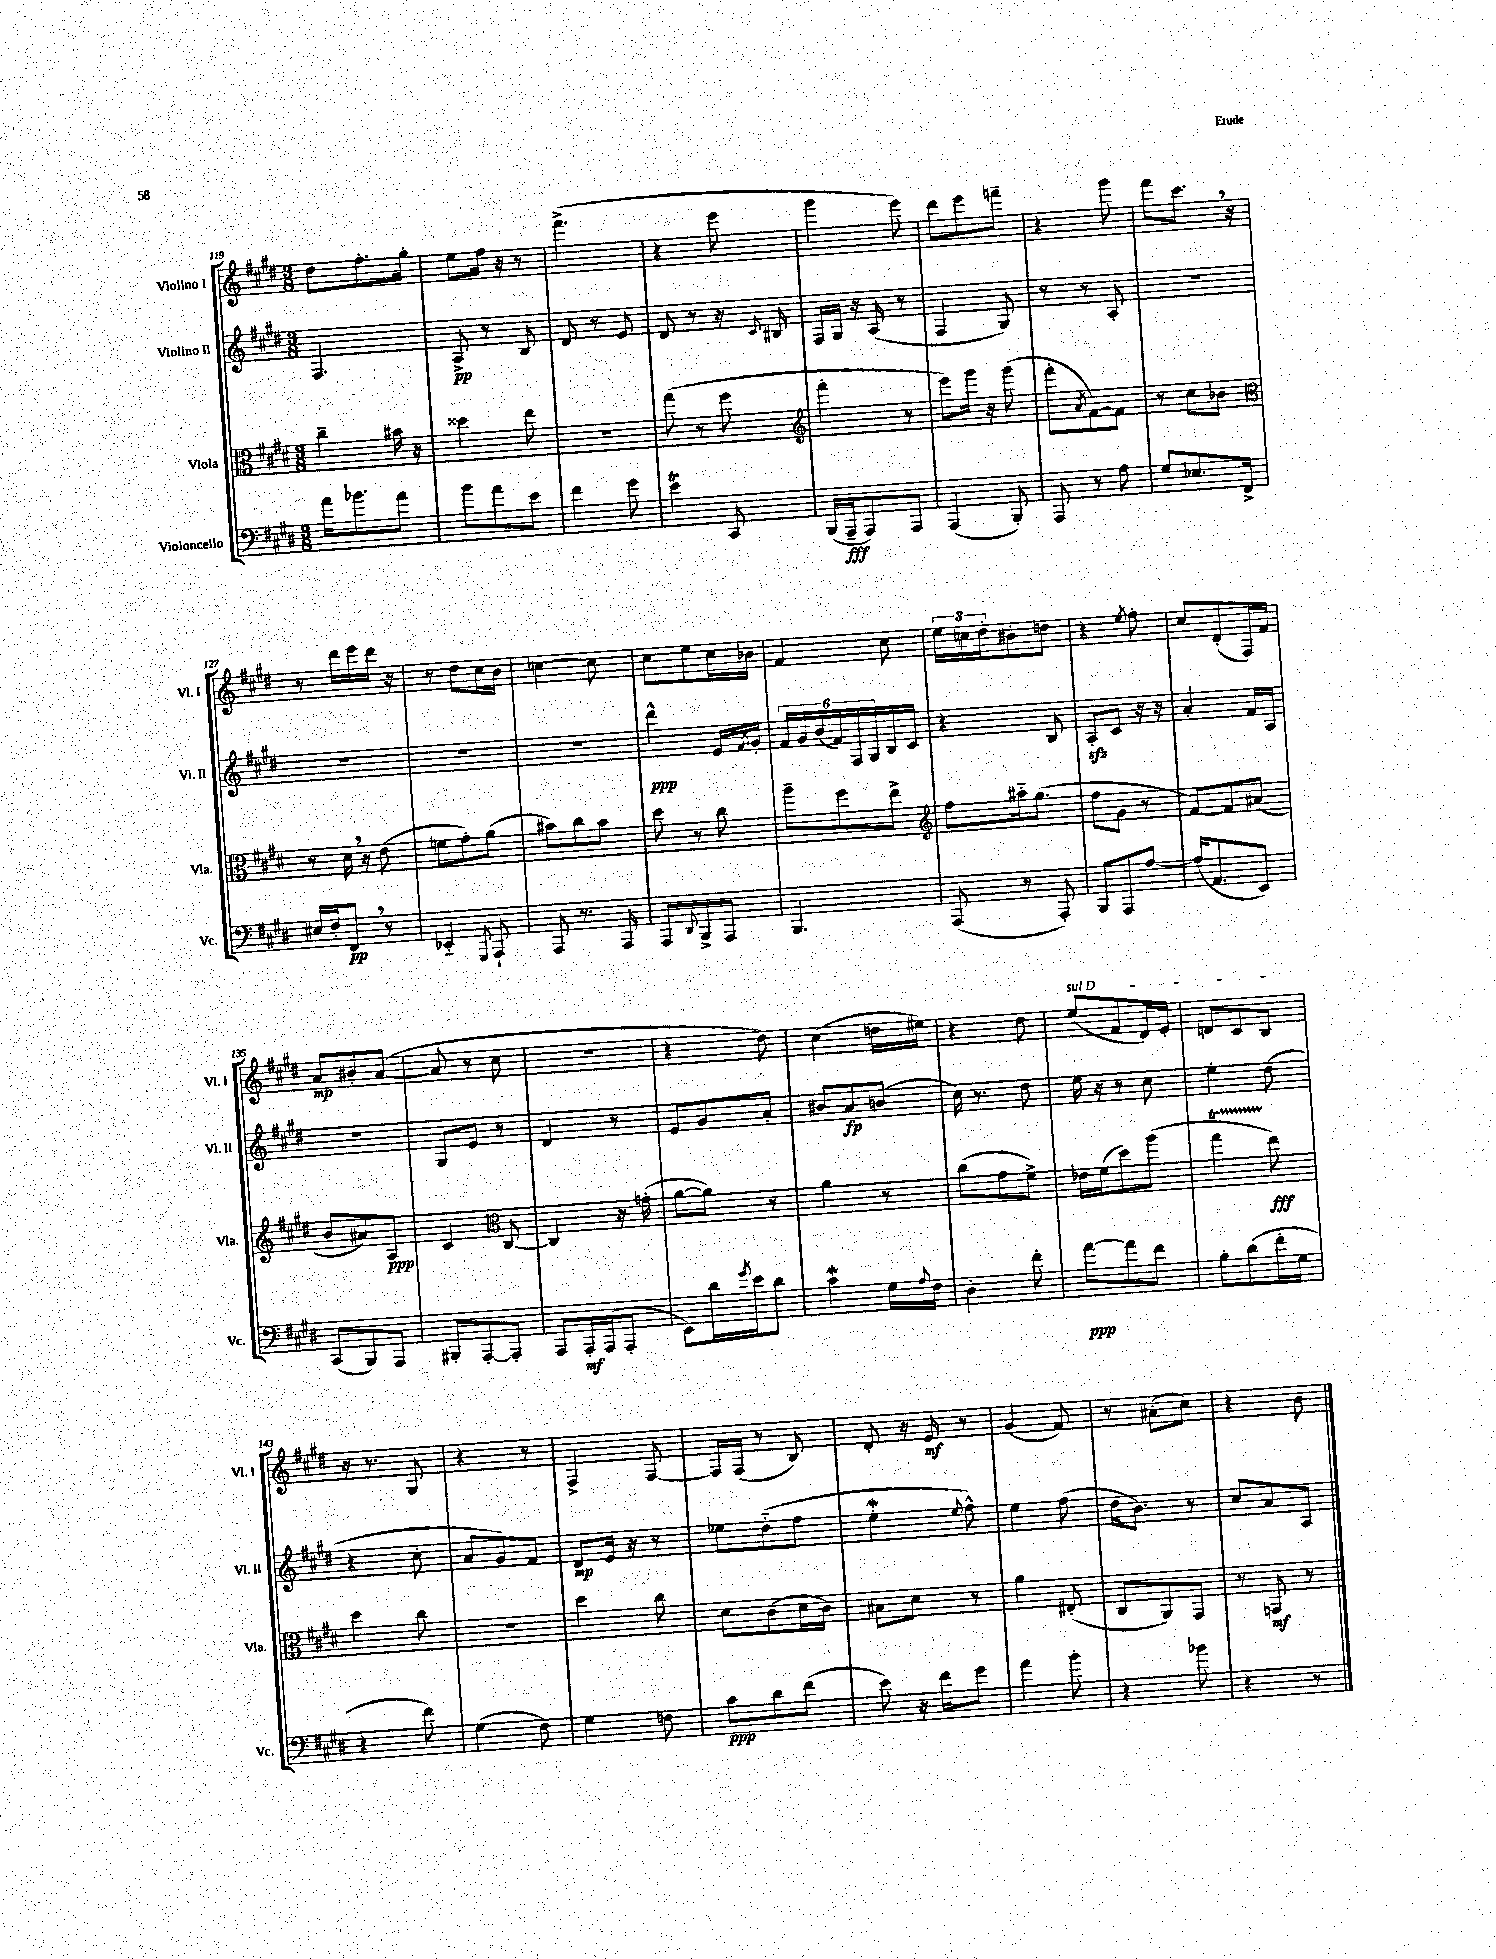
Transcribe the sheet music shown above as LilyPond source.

<<
\new StaffGroup <<
\new Staff = "s0" \with { instrumentName = "Violino I" shortInstrumentName = "Vl. I" } {
    \clef treble \key e \major \numericTimeSignature \time 3/8
    dis''8 fis''8.-. gis''16-. |
    e''8 fis''16 r16 r8 |
    fis'''4.->( |
    r4 e'''8 |
    gis'''4 e'''8) |
    dis'''8 e'''8 f'''8-- |
    r4 gis'''8 |
    fis'''8 cis'''8. \breathe r16 |
    r8 dis'''16 e'''16 dis'''16 r16 |
    r8 dis''8 cis''16 b'16 |
    c''4~ c''8 |
    cis''8 e''8 cis''16 bes'16 |
    fis'4 cis''8 |
    \tuplet 3/2 { e''16 c''16 dis''16-. } bis'8-. d''8 |
    r4 \acciaccatura { e''8 } fis''8-. |
    cis''8 dis'8-.( fis16) fis'16 |
    a'8\mp bis'8-. a'8~( |
    a'8 r8 cis''8 |
    R4. |
    r4 dis''8) |
    cis''4( d''16 eis''16) |
    r4 dis''8 |
    \once \override TextSpanner.bound-details.left.text = \markup { \italic "sul D" } e''8\startTextSpan( fis'8 dis'16) e'16-. |
    d'8 cis'8 b8\stopTextSpan |
    r16 r8. gis8 |
    r4 r8 |
    fis4-> fis8~ |
    fis16 fis16( r8 b8) |
    dis'8-. r16 e'16\mf r8 |
    gis'4( fis'8) |
    r8 ais'8-.( cis''8) |
    r4 b'8 \bar "|." |
}
\new Staff = "s1" \with { instrumentName = "Violino II" shortInstrumentName = "Vl. II" } {
    \clef treble \key e \major \numericTimeSignature \time 3/8
    fis4. |
    a8->\pp r8 b8 |
    dis'8 r8 e'8 |
    dis'8 r8 r16 \appoggiatura { cis'8 } bis16 |
    fis16 gis16 r16 a16( r8 |
    fis4 gis8) |
    r8 r8 a8-. |
    R4. |
    R4. |
    R4. |
    R4. |
    dis'''4-^\ppp e'16 \acciaccatura { fis'8 } gis'16-. |
    \tuplet 6/4 { fis'16 gis'16 b'16( fis'16) fis16 gis16 } b16 cis'16 |
    r4 b8 |
    a8-.\sfz cis'8 r16 r16 |
    a'4-. fis'16 a16 |
    R4. |
    gis8 e'8 r8 |
    dis'4 r8 |
    e'8 gis'8 a'8-. |
    bis'8 a'8\fp b'8( |
    cis''16) r8. dis''8 |
    e''16 r16 r8 cis''8 |
    e''4-. dis''8( |
    r4 cis''8-. |
    a'8 gis'8) fis'8 |
    dis'8\mp e'16 r16 r8 |
    ees''8 dis''8-_( fis''8 |
    e''4-.\mordent \appoggiatura { e''8 } fis''8-^) |
    e''4 fis''8( |
    dis''16 b'8.) r8 |
    cis''8 a'8 a8 \bar "|." |
}
\new Staff = "s2" \with { instrumentName = "Viola" shortInstrumentName = "Vla." } {
    \clef alto \key e \major \numericTimeSignature \time 3/8
    cis''4-- bis'16 r16 |
    disis''4 e''8 |
    R4. |
    gis''8( r8 fis''8 |
    \clef treble fis'''4-. r8 |
    e'''8) gis'''16 r16 gis'''8( |
    fis'''8-. \acciaccatura { a'8 } fis'8~) fis'8 |
    r8 cis''8 bes'8 |
    \clef alto r8 dis'16 \breathe r16 e'8( |
    f'8 gis'8-.) a'8( |
    bis'8) cis''8 bis'8 |
    dis''8 r8 cis''8 |
    a''8-- fis''8 e''8-> |
    \clef treble fis''8 ais''16-_ gis''8.( |
    fis''8 gis'8 r8 |
    fis'8~) fis'8 ais'8( |
    b'8 ais'8) a8\ppp |
    cis'4 \clef alto cis8~ |
    cis4 r16 g'16-.( |
    a'8~ a'8) r8 |
    a'4 r8 |
    cis''8( gis'8 fis'8->) |
    ees'16 fis'16( dis''8) a''8( |
    gis''4\startTrillSpan e''8\stopTrillSpan\fff) |
    dis''4 cis''8 |
    R4. |
    dis''4 cis''8 |
    dis'8 cis'8( dis'16 cis'16) |
    bis8 dis'8 r8 |
    a'4 eis8-.( |
    cis8 a,8) gis,8 |
    r8 g,8\mf r8 \bar "|." |
}
\new Staff = "s3" \with { instrumentName = "Violoncello" shortInstrumentName = "Vc." } {
    \clef bass \key e \major \numericTimeSignature \time 3/8
    a'16 bes'8. a'8 |
    b'8 a'8 e'8 |
    fis'4 gis'8 |
    e'4\trill cis,8 |
    b,,16( a,,16--\fff a,,8) a,,8 |
    a,,4( b,,8-.) |
    a,,8 r8 a8 |
    gis8 ees8. fis,16-> |
    eis16 fis16-. fis,8\pp \breathe r8 |
    ees,4-_ \acciaccatura { gis,,8 } a,,8-! |
    a,,8 r8. a,,16 |
    a,,8 \appoggiatura { dis,8 } b,,8-> a,,8 |
    b,,4. |
    a,,8( r8 a,,8-.) |
    b,,8 a,,8 a8~ |
    a16( a,8. e,8) |
    cis,8( b,,8) a,,8 |
    bis,,8-. a,,8~-. a,,8-. |
    a,,8 a,,16-.\mf a,,16( a,,8-. |
    e,8) dis'16 \acciaccatura { gis'8 } e'16 dis'8 |
    cis'4\mordent gis16 \appoggiatura { a8 } fis16 |
    dis4-. fis'8-. |
    a'8~\ppp a'8 fis'8 |
    b8-. dis'8( fis'16-. gis16 |
    r4 fis'8) |
    gis4( fis8) |
    gis4 f8 |
    cis'8\ppp dis'8 fis'8( |
    e'8) r16 fis'16 gis'8 |
    a'4 b'8-. |
    r4 bes'8 |
    r4 r8 \bar "|." |
}
>>
>>
\layout { \context { \Score currentBarNumber = #119 } }
